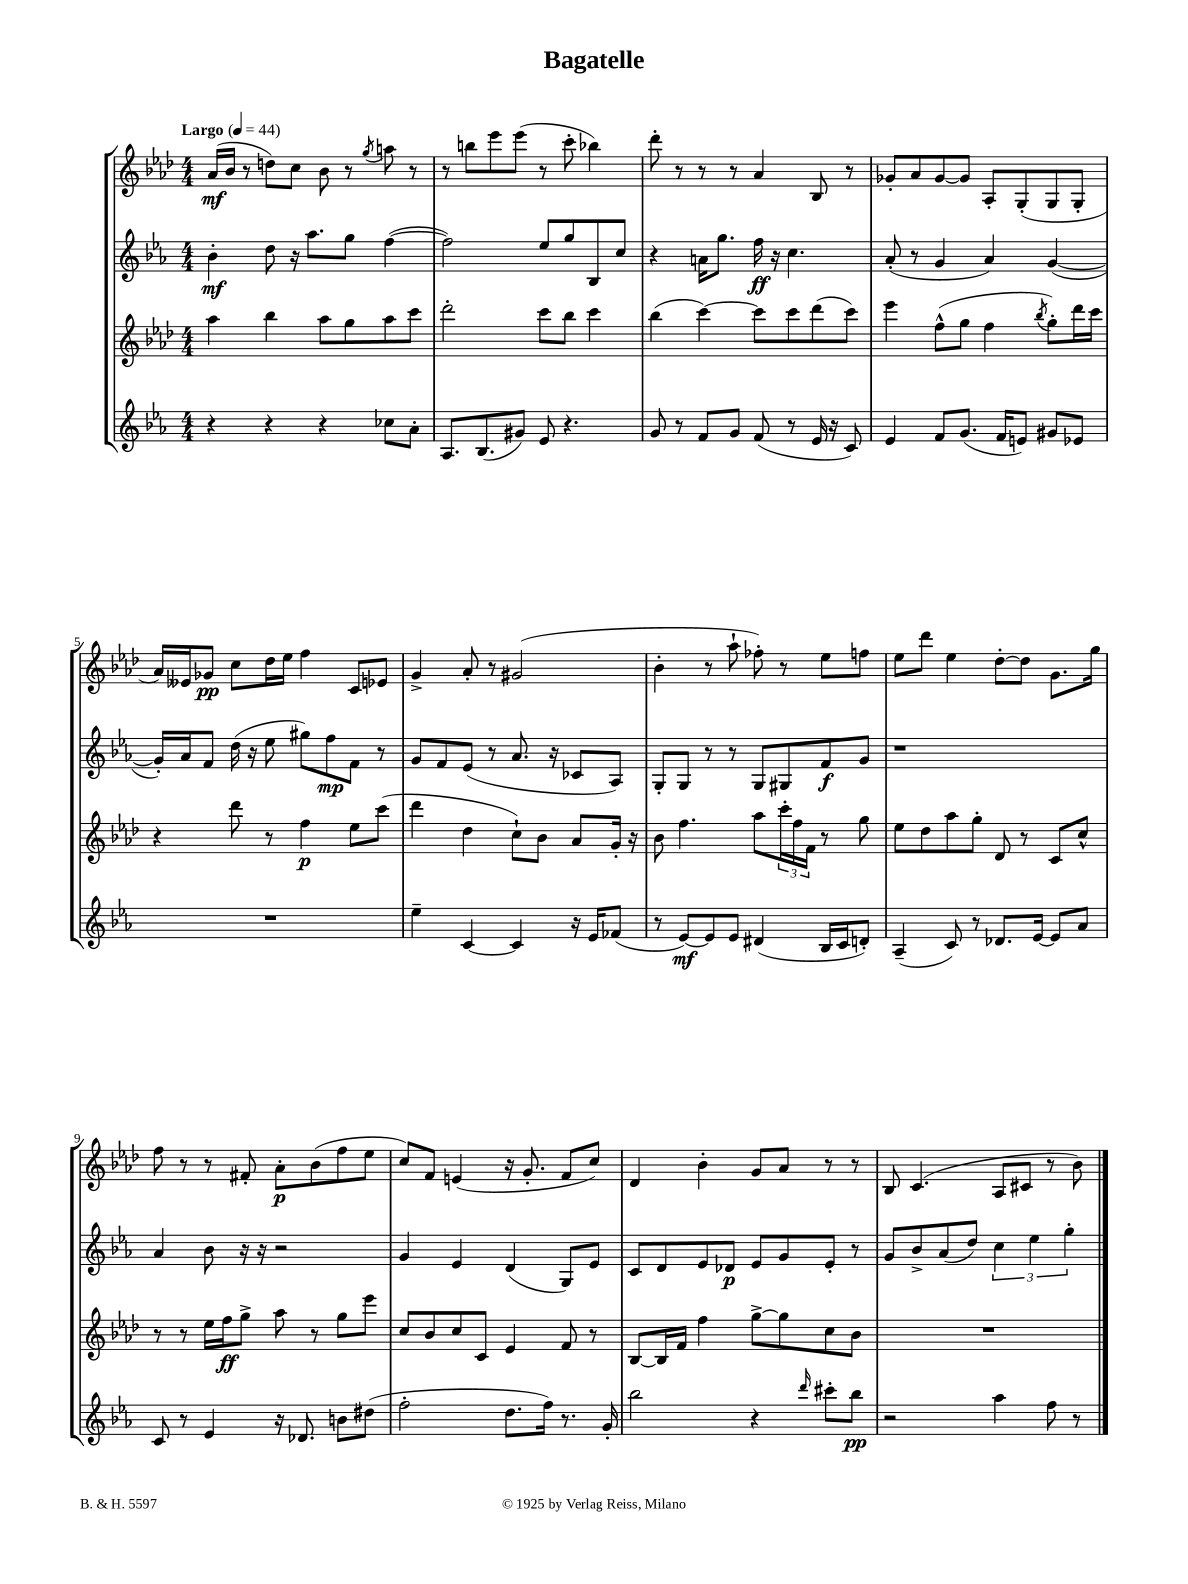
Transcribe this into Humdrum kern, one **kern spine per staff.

**kern	**kern	**kern	**kern
*staff4	*staff3	*staff2	*staff1
*clefG2	*clefG2	*clefG2	*clefG2
*k[b-e-a-]	*k[b-e-a-d-]	*k[b-e-a-]	*k[b-e-a-d-]
*M4/4	*M4/4	*M4/4	*M4/4
*MM44	*MM44	*MM44	*MM44
4r	4aa-	4b-'	(16a-
.	.	.	16b-
.	.	.	8r
4r	4bb-	8dd	8dd)
.	.	16r	8cc
.	.	8.aa-	.
4r	8aa-	.	8b-
.	8gg	8gg	8r
.	.	.	8qgg
8cc-	8aa-	([4ff	8aa
8a-'	8ccc	.	8r
=	=	=	=
8.A-	2ddd-'	2ff])	8r
.	.	.	8bb
(8.B-	.	.	.
.	.	.	8eee-
8g#)	.	.	(8eee-
8e-	8ccc	8ee-	8r
4.r	8bb-	8gg	8ccc'
.	4ccc	8B-	4bb-)
.	.	8cc	.
=	=	=	=
8g	(4bb-	4r	8ddd-'
8r	.	.	8r
8f	[4ccc)	16a	8r
.	.	8.gg	.
8g	.	.	8r
(8f	8ccc]	16ff	4a-
.	.	16r	.
8r	8ccc	4.cc	.
16e-	(8ddd-	.	8B-
16r	.	.	.
8c)	8ccc)	.	8r
=	=	=	=
4e-	4eee-	(8a-'	8g-'
.	.	8r	8a-
8f	(8ff^^	4g	[8g-
(8.g	8gg	.	8g-]
.	4ff	4a-)	8A-'
16f	.	.	.
8e)	.	.	(8G'
.	8qbb-	.	.
8g#	8gg')	([4g	8G
8e-	16ddd-	.	8G'
.	16ccc	.	.
=	=	=	=
1r	4r	16g'])	16a-)
.	.	16a-	16e--
.	.	8f	8g-
.	8ddd-	(16dd	8cc
.	.	16r	.
.	8r	8ee-	16dd-
.	.	.	16ee-
.	4ff	8gg#)	4ff
.	.	8ff	.
.	8ee-	8f	8c
.	(8ccc	8r	8e-
=	=	=	=
4ee-~	4ddd-	8g	4g^
.	.	8f	.
[4c	4dd-	(8e-	8a-'
.	.	8r	8r
4c]	8cc`)	8.a-	(2g#
.	8b-	.	.
.	.	16r	.
16r	8a-	8c-	.
16e-	.	.	.
(8f-	16g'	8A-)	.
.	16r	.	.
=	=	=	=
8r	8b-	8G'	4b-'
[8e-)	4.ff	8G	.
8e-]	.	8r	8r
8e-	.	8r	8aa-`
(4d#	8aa-	8G	8ff-')
.	24ccc'	8G#	8r
.	24ff	.	.
.	24f	.	.
16B-	8r	8f	8ee-
16c	.	.	.
8d')	8gg	8g	8ff
=	=	=	=
(4A-~	8ee-	1r	8ee-
.	8dd-	.	8ddd-
8c)	8aa-	.	4ee-
8r	8gg'	.	.
8.d-	8d-	.	[8dd-'
.	8r	.	8dd-]
[16e-	.	.	.
8e-]	8c	.	8.g
8a-	8cc^^	.	.
.	.	.	16gg
=	=	=	=
8c	8r	4a-	8ff
8r	8r	.	8r
4e-	16ee-	8b-	8r
.	16ff	.	.
.	8gg^	16r	8f#'
.	.	16r	.
16r	8aa-	2r	8a-'
8.d-	.	.	.
.	8r	.	(8b-
8b	8gg	.	8ff
(8dd#	8eee-	.	8ee-
=	=	=	=
2ff'	8cc	4g	8cc)
.	8b-	.	8f
.	8cc	4e-	(4e
.	8c	.	.
8.dd	4e-	(4d	16r
.	.	.	8.g'
16ff)	.	.	.
8.r	8f	8G)	8f
.	8r	8e-	8cc)
16g'	.	.	.
=	=	=	=
2bb-	[8B-	8c	4d-
.	16B-]	8d	.
.	16f	.	.
.	4ff	8e-	4b-'
.	.	8d-	.
4r	[8gg^	8e-	8g
.	8gg]	8g	8a-
16qqddd	.	.	.
8ccc#'	8cc	8e-'	8r
8bb-	8b-	8r	8r
=	=	=	=
2r	1r	8g	8B-
.	.	8b-^	(4.c
.	.	(8a-	.
.	.	8dd)	.
4aa-	.	6cc	8A-
.	.	.	8c#
.	.	6ee-	.
8ff	.	.	8r
.	.	6gg'	.
8r	.	.	8b-)
==	==	==	==
*-	*-	*-	*-
